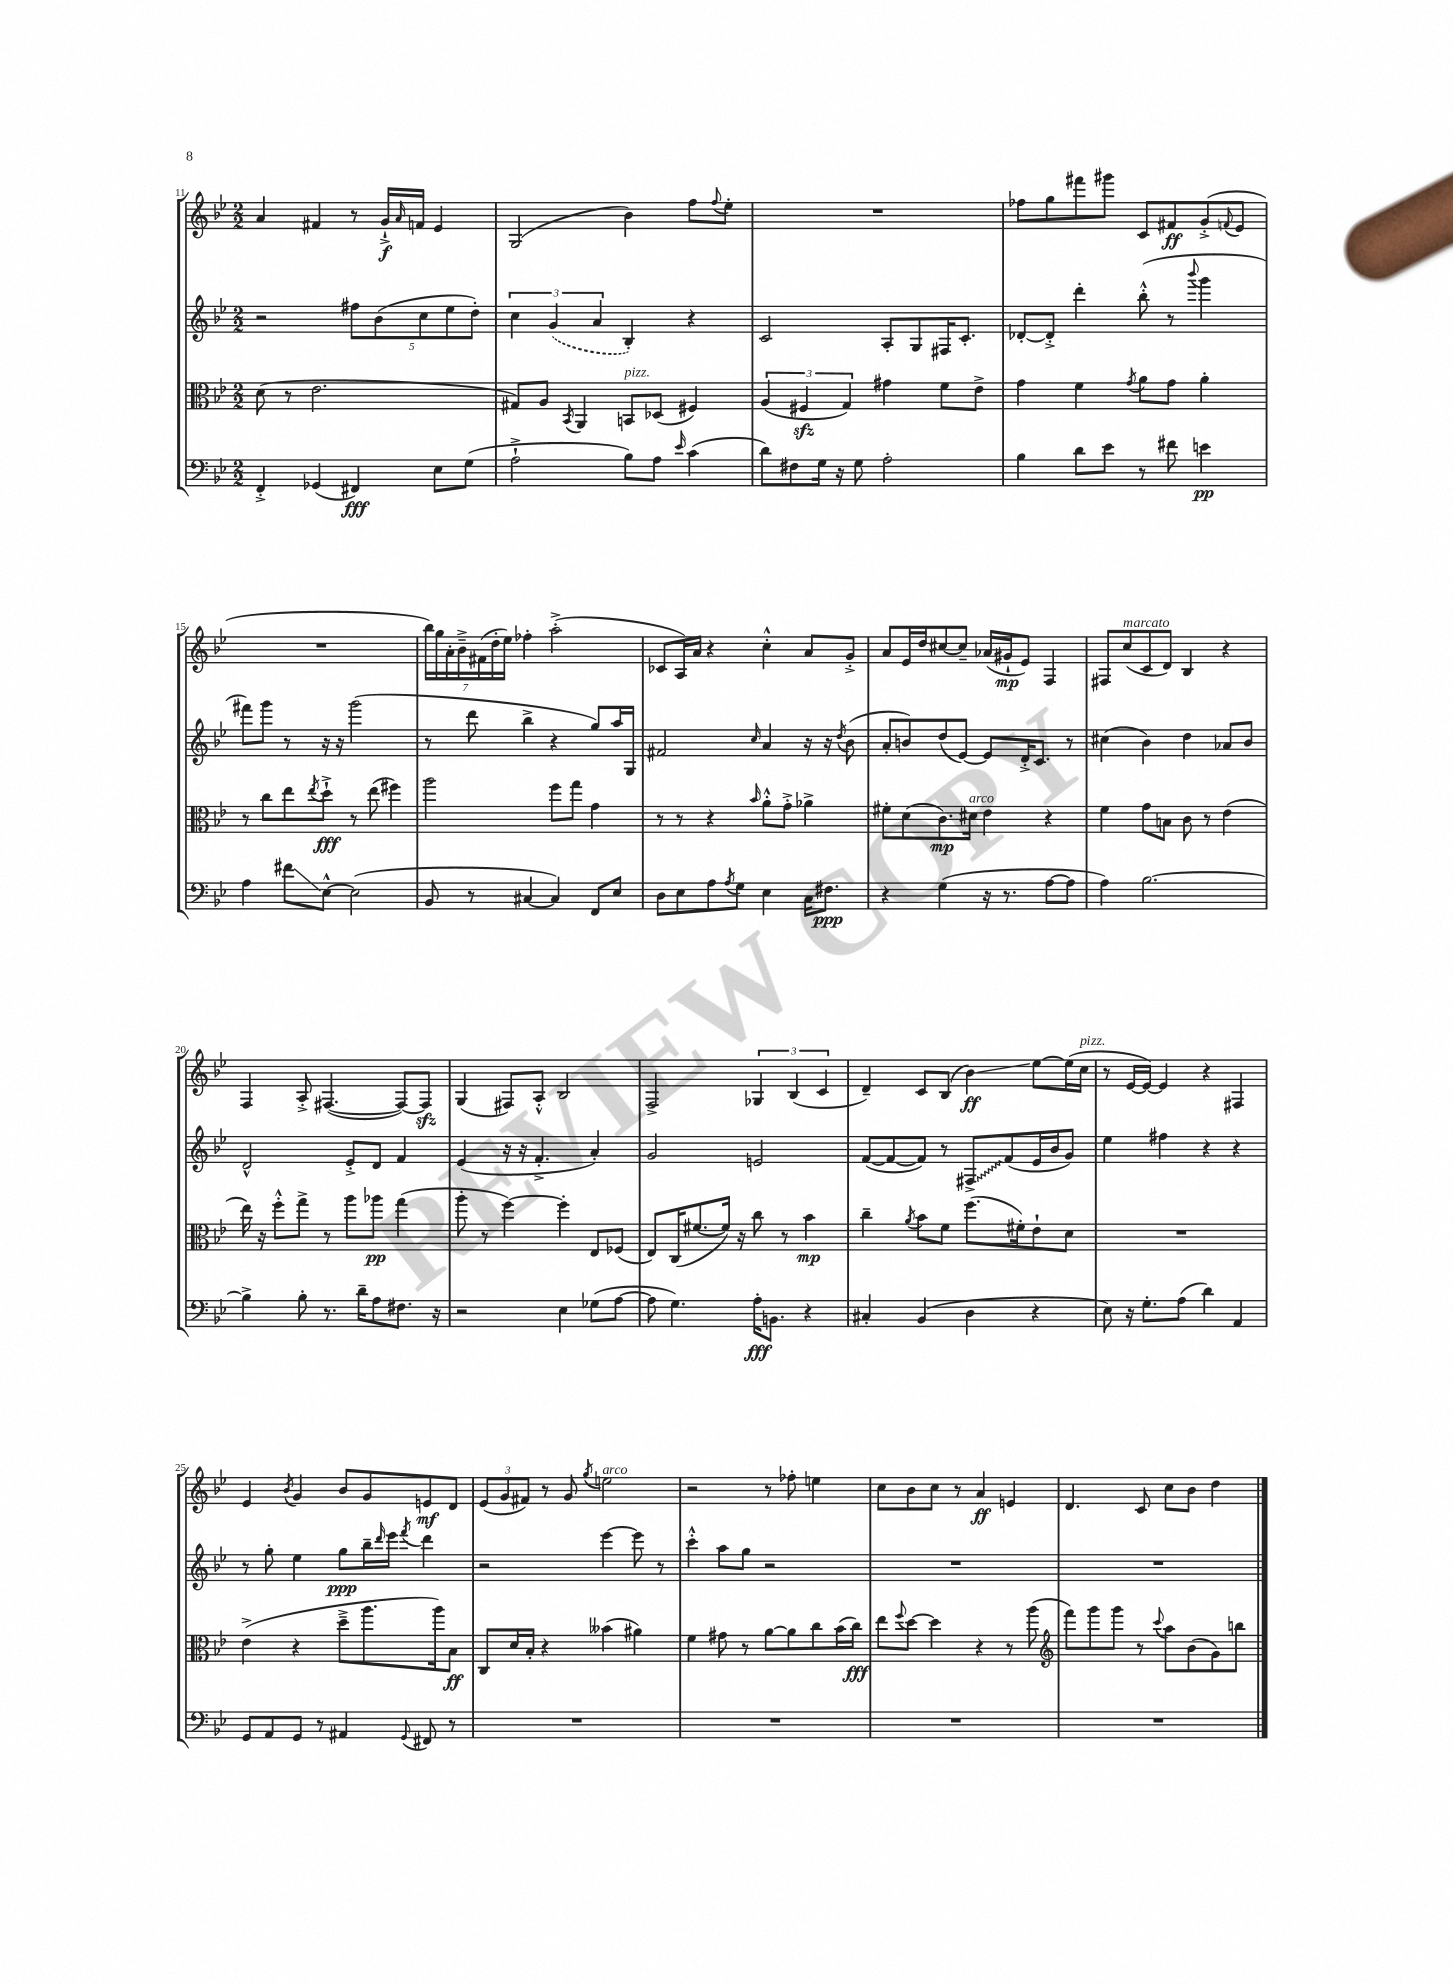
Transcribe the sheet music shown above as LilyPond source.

<<
\new StaffGroup <<
\new Staff = "s0" {
    \clef treble \key bes \major \numericTimeSignature \time 2/2
    a'4 fis'4 r8 g'16-!->\f \grace { a'16 } f'16 ees'4 |
    g2( bes'4) f''8 \appoggiatura { f''8 } ees''8-. |
    R1 |
    fes''8 g''8 fis'''8 gis'''8 c'8 fis'8\ff g'8-.->( \appoggiatura { f'8 } ees'8 |
    R1 |
    \tuplet 7/4 { bes''16) g''16 a'16-. bes'16---> fis'16( d''16-. ees''16) } fes''4-. a''2-.->( |
    ces'8 a16) a'16 r4 c''4-.-^ a'8 g'8-.-> |
    a'8 ees'16 d''16 cis''8~ cis''8-- aes'16( gis'16-!\mp ees'8) f4 |
    fis8 c''8^\markup { \italic "marcato" }( c'8 d'8) bes4 r4 |
    f4 a8-.-> fis4.~( fis8~) fis8\sfz |
    g4( fis8) a8-.-^ bes2 |
    f2-> \tuplet 3/2 { ges4 bes4( c'4 } |
    d'4--) c'8 bes8( bes'4\glissando\ff) ees''8~ ees''16( c''16^\markup { \italic "pizz." } |
    r8 ees'16~ ees'16~) ees'4 r4 fis4 |
    ees'4 \acciaccatura { bes'8 } g'4 bes'8 g'8 e'8\mf d'8 |
    \tuplet 3/2 { ees'8( g'8 fis'8) } r8 g'8 \acciaccatura { g''8 } e''2^\markup { \italic "arco" } |
    r2 r8 fes''8-. e''4 |
    c''8 bes'8 c''8 r8 a'4\ff e'4 |
    d'4. c'8 c''8 bes'8 d''4 \bar "|." |
}
\new Staff = "s1" {
    \clef treble \key bes \major \numericTimeSignature \time 2/2
    r2 \tuplet 5/4 { fis''8 bes'8( c''8 ees''8 d''8-.) } |
    \tuplet 3/2 { c''4 \once \slurDashed g'4( a'4 } bes4-.) r4 |
    c'2 a8-. g8 fis16 c'8.-. |
    des'8~-. des'8-.-> d'''4-. bes''8-.-^( r8 \appoggiatura { bes'''8 } g'''4 |
    fis'''8) g'''8 r8 r16 r16 g'''2( |
    r8 d'''8 bes''4-> r4 g''8) a''16 g16 |
    fis'2 \grace { c''16 } a'4 r16 r16 \acciaccatura { d''8 } bes'8( |
    a'8-. b'8) d''8( ees'8~) ees'8 d'16-.-> c'8. r8 |
    cis''4( bes'4) d''4 aes'8 bes'8 |
    d'2-^ ees'8-.-> d'8 f'4 |
    ees'4( r16 r16 f'4.-.-> a'4-.) |
    g'2 e'2 |
    f'8~( f'8~ f'8) r8 \once \override Glissando.style = #'zigzag fis8->\glissando f'8( ees'16 bes'16 g'8) |
    ees''4 fis''4 r4 r4 |
    r8 g''8-. ees''4 g''8\ppp bes''16-- \grace { d'''16 } ees'''16 \acciaccatura { f'''8 } d'''4 |
    r2 ees'''4~ ees'''8 r8 |
    c'''4-.-^ a''8 g''8 r2 |
    R1 |
    R1 \bar "|." |
}
\new Staff = "s2" {
    \clef alto \key bes \major \numericTimeSignature \time 2/2
    d'8( r8 ees'2. |
    gis8) a8 \acciaccatura { bes,8 } a,4 b,8^\markup { \italic "pizz." } des8( fis4) |
    \tuplet 3/2 { a4( fis4\sfz g4) } gis'4 f'8 ees'8-> |
    g'4 f'4 \acciaccatura { g'8 } a'8 g'8 a'4-. |
    r8 c''8 ees''8 \acciaccatura { ees''8 } d''8-!->\fff r8 ees''8( fis''4) |
    a''2 f''8 g''8 g'4 |
    r8 r8 r4 \grace { bes'16 } a'8-.-^ g'8-.-> aes'4-> |
    fis'8-. d'8( c'8.\mp) dis'16^\markup { \italic "arco" } ees'4 r4 |
    f'4 g'8 b8 c'8 r8 ees'4( |
    ees''16) r16 f''8-.-^ g''8-> r8 a''8 aes''8\pp g''4( |
    a''8-. r8 f''4~) f''4-. ees8 fes8( |
    ees8) c16( fis'8.~ fis'16) r16 c''8 r8 bes'4\mp |
    c''4-- \acciaccatura { a'8 } bes'8 f'8 f''8.( fis'16-.) ees'8-! d'8 |
    R1 |
    ees'4->( r4 d''8---> a''8. a''16) bes8\ff |
    c8 d'16 bes16-. r4 beses'4( ais'4) |
    f'4 gis'8 r8 a'8~ a'8 c''8 bes'16( c''16\fff) |
    ees''8 \appoggiatura { f''8 } d''8~ d''4 r4 r8 a''8( |
    \clef treble f'''8) g'''8 g'''8 r8 \appoggiatura { c'''8 } a''8 bes'8( g'8) b''8 \bar "|." |
}
\new Staff = "s3" {
    \clef bass \key bes \major \numericTimeSignature \time 2/2
    f,4-.-> ges,4( fis,4\fff) ees8 g8( |
    a2-!-> bes8) a8 \grace { ees'16 } c'4( |
    d'8) fis8 g16 r16 g8 a2-. |
    bes4 d'8 ees'8 r8 fis'8 e'4\pp |
    a4 fis'8\glissando ees8~-^ ees2( |
    bes,8 r8 cis4~ cis4) f,8 ees8 |
    d8 ees8 a8 \acciaccatura { a8 } g8 ees4 c16 fis8.\ppp |
    r4 g4( r16 r8. a8~ a8 |
    a4) bes2.~ |
    bes4-> bes8-. r8. d'16-- a8 fis8. r16 |
    r2 ees4 ges8( a8~ |
    a8 g4.) a16-.\fff b,8. r4 |
    cis4-. bes,4( d4 r4 |
    ees8) r16 g8.-. a8( d'4) a,4 |
    g,8 a,8 g,8 r8 ais,4 \appoggiatura { g,8 } fis,8 r8 |
    R1 |
    R1 |
    R1 |
    R1 \bar "|." |
}
>>
>>
\layout { \context { \Score currentBarNumber = #11 } }
